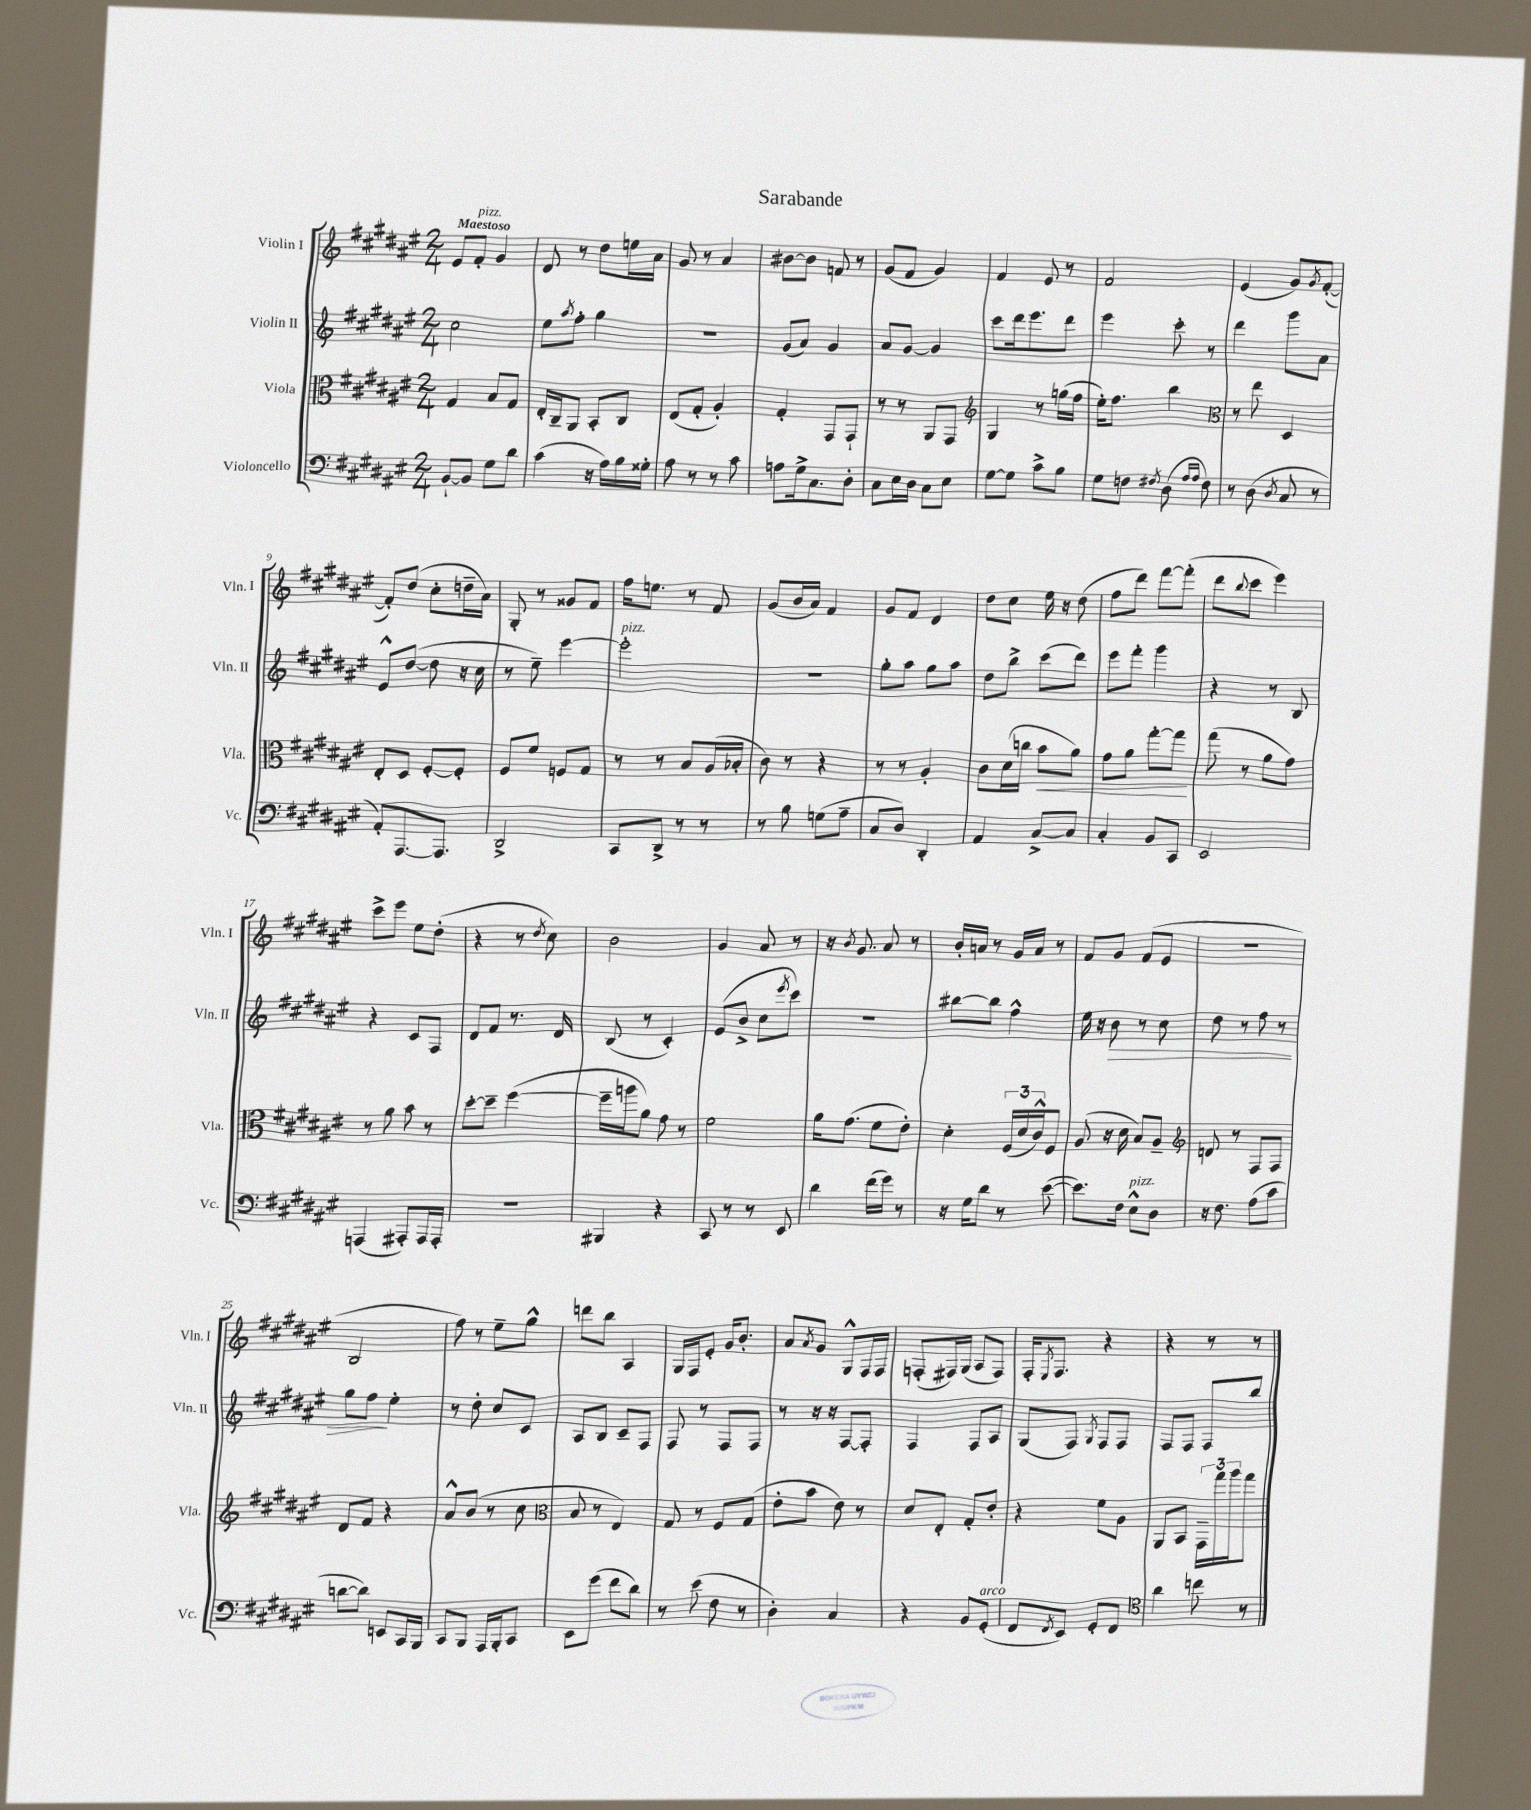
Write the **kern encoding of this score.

**kern	**kern	**kern	**kern
*staff4	*staff3	*staff2	*staff1
*clefF4	*clefC3	*clefG2	*clefG2
*k[f#c#g#d#a#e#]	*k[f#c#g#d#a#e#]	*k[f#c#g#d#a#e#]	*k[f#c#g#d#a#e#]
*M2/4	*M2/4	*M2/4	*M2/4
[8BB`/L	4G#/	2cc#\	8e#/L
8BB/]J	.	.	8f#'/J
8G#\L	8B/L	.	4g#/
8d#\J	8G#/J	.	.
=	=	=	=
(4c#\	16E#'/LL	8ee#\L	8d#/
.	16C#~/J	.	.
.	.	8qaa#/	.
.	8AA#/J	8ff#'\J	8r
16r	8BB'/L	4gg#\	8dd#\L
16A#\LL)	.	.	.
16B\	8C#/J	.	16ee\L
16G##'\JJ	.	.	16a#\JJ
=	=	=	=
8A#\	(8E#/L	2r	8g#/
8r	8G#'/J	.	8r
8r	4A#'/)	.	4a#/
8c#\	.	.	.
=	=	=	=
8A\L	4G#'/	(8g#/L	[8b#\L
16G#^\k	.	8a#/J)	8b#\]J
8.C#\	.	.	.
.	8GG#/L	4g#/	8f/
8D#'\J	8GG#`/J	.	8r
=	=	=	=
8C#\L	8r	8a#/L	(8g#/L
16E#\L	8r	[8g#/J	8f#/J
16D#\JJ	.	.	.
8C#\L	8AA#/L	4g#/]	4g#/)
8E#\J	8GG#/J	.	.
=	=	=	=
*	*clefG2	*	*
[8G#\L	4G#/	8ccc#\L	4f#/
8G#\]J	.	16ddd#\k	.
.	.	8.eee#\	.
8c#^\L	8r	.	8e#/
8B\J	(16gg\LL	8ddd#\J	8r
.	16ff#\JJ	.	.
=	=	=	=
8G#\L	16ee#'\LK)	4eee#\	2f#/
.	8.ff#\J	.	.
8F\J	.	.	.
8qF#/	.	.	.
(8D#\	4bb\	8ccc#'\	.
16qqA#/LL	.	.	.
16qqA#/JJ	.	.	.
8F#\)	.	8r	.
=	=	=	=
*	*clefC3	*	*
8r	8r	4ddd#\	(4e#/
(8D#\	8ee#\	.	.
8qD#/	.	.	.
8C#/	4D#/	8ggg#\L	8g#/L)
.	.	.	8qg#/
8r	.	8a#\J	([8f#'/J
=	=	=	=
8AA#'/L)	8E#'/L	8e#^^/L	8f#'/]L)
[8.AAA#/	8D#/J	([8dd#/J	(8dd#/J
.	[8F#'/L	8dd#\]	8cc#'\L
8.AAA#/]J	.	.	.
.	8F#'/]J	16r	16dd~\L
.	.	16cc#\	16a#\JJ)
=	=	=	=
2DD#^/	8F#/L	8r	8G#'/
.	8f#/J	8ee#~\)	8r
.	8F/L	[4eee#\	8g##/L
.	8G#/J	.	8f#/J
=	=	=	=
8CC#/L	8r	2eee#'\]	16ff#\LK
.	.	.	8.ee\J
8DD#^/J	8r	.	.
8r	8B/L	.	8r
8r	(16A#/L	.	8f#/
.	16B-'/JJ	.	.
=	=	=	=
8r	8c#\)	2r	(8g#/L
8B\	8r	.	16b/L
.	.	.	16a#/JJ)
(8G\L	4r	.	4f#/
8A#~\J	.	.	.
=	=	=	=
8C#/L	8r	8gg#'\L	8g#/L
8D#/J)	8r	8aa#\J	8f#/J
4DD#'/	4A#'/	8gg#\L	4d#/
.	.	8aa#\J	.
=	=	=	=
4AA#/	8c#\L	8dd#\L	8dd#\L
.	(16d#\L	8bb^\J	8cc#\J
.	16cc\JJ	.	.
[8C#^/L	8b\L	(8ccc#\L	16ee#\
.	.	.	16r
8C#/]J	8a#\J)	8ddd#\J)	(8dd#\
=	=	=	=
4C#'/	8g#\L	8eee#\L	8ff#\L
.	8a#\J	8fff#'\J	8ddd#\J)
8BB/L	[8gg#'\L	4ggg#\	[8fff#\L
8CC#/J	8gg#\]J	.	(8fff#'\]J
=	=	=	=
2EE#/	(8gg#\	4r	8ddd#\L
.	.	.	8qqbb/
.	8r	.	8ccc#\J
.	8a#\L	8r	4eee#\)
.	8g#\J)	8B/	.
=	=	=	=
(4AAA/	8r	4r	8ccc#^\L
.	8a#\	.	8eee#\J
8AAA#'/L)	8b\	8c#/L	8ee#\L
16AAA#/L	8r	8F#/J	(8dd#'\J
16AAA#'/JJ	.	.	.
=	=	=	=
2r	[8dd#'\L	8d#/L	4r
.	8dd#~\]J	8f#/J	.
.	([4ff#\	8.r	8r
.	.	.	8qdd#/
.	.	.	8cc#\)
.	.	16d#/	.
=	=	=	=
4BBB#/	16ff#~\]LL	(8B/	2b\
.	16aa\J	.	.
.	8a#\J)	8r	.
4r	8g#\	4c#'/)	.
.	8r	.	.
=	=	=	=
8CC#/	2f#\	(8e#/L	4g#/
8r	.	8b^/J	.
8r	.	8cc#\L	8a#/
.	.	8qeee#/	.
8EE#/	.	8ccc#\J)	8r
=	=	=	=
4d#\	16a#\LK	2r	16r
.	.	.	8qb/
.	(8.g#\J	.	8.g#/
(16f#\LL	8f#\L	.	8a#/
16g#\JJ)	.	.	.
8r	8e#'\J)	.	8r
=	=	=	=
16r	4d#'\	[8bb#\L	16b'/LL
16G#\LK	.	.	16a/JJ
8d#\J	.	8bb#\]J	8r
8r	(24F#/LL	4ff#^^\	16g#/LL
.	24d#/	.	.
.	.	.	16a/JJ
.	24c#^^/J)	.	.
([8e#\	8F#/J	.	8r
=	=	=	=
8.e#\]L)	(8A#/	16ee#\	8f#/L
.	.	16r	.
.	16r	8b\	8g#/J
16F#\Jk	16d#\	.	.
8E#^^\L	8B/L)	8r	(8f#/L
8D#\J	8A#~/J	8cc#\	8e#/J
=	=	=	=
*	*clefG2	*	*
16r	8d/	8dd#\	2r
8.F#\	.	.	.
.	8r	8r	.
(8A#\L	8F#/L	8ff#\	.
8c#\J	8F#/J	8r	.
=	=	=	=
[8d\L	8d#/L	8gg#\L	2B/
8d\]J)	8f#/J	8ff#\J	.
8EE/L	4r	4ee#'\	.
16CC#/L	.	.	.
16BBB/JJ	.	.	.
=	=	=	=
8CC#/L	8a#^^/L	8r	8ff#\)
8BBB/J	(8b/J	8dd#'\	8r
16AAA#/LL	8r	8cc#/L	8ee#~\L
16BBB'/J	.	.	.
8CC#/J	8cc#\	8c#/J	8gg#^^\J
=	=	=	=
*	*clefC3	*	*
8EE#\L	8B/	8A#/L	8ddd\L
(8g#\J	8r	8B/J	8bb\J
8f#\L	4E#/)	8c#~/L	4A#/
8d#\J)	.	8F#/J	.
=	=	=	=
8r	8G#/	8F#/	16G#/LL
.	.	.	16F#/J
(8e#\	8r	8r	8e#'/J
8F#\	8F#/L	8F#/L	16g#/LK
.	.	.	8.b'/J
8r	(8G#/J	8F#/J	.
=	=	=	=
4D#'\)	8e#'\L	8r	8a#/L
.	.	.	8qa#/
.	8b\J	16r	8g#/J
.	.	16r	.
4C#/	8e#\)	[8F#/L	8G#^^/L
.	8r	8F#'/]J	16F#/L
.	.	.	16F#/JJ
=	=	=	=
4r	8d#/L	4F#/	(8F'/L
.	8E#'/J	.	16F#/L)
.	.	.	(16G#/JJ
8BB/L	8G#'/L	8F#/L	8A#/L
(8GG#'/J	8e#'/J	8A#/J	8F#/J)
=	=	=	=
8FF#/L	4r	(8G#/L	16F#'/LK
.	.	.	8qE#/
.	.	.	8.F#/J
8qFF#/	.	.	.
8EE#/J)	.	8F#/J)	.
.	.	8qG#/	.
8GG#'/L	8f#\L	8F#/L	4r
8FF#/J	8A#\J	8F#/J	.
=	=	=	=
*clefC4	*	*	*
4a#\	8AA#/L	8F#/L	4r
.	8BB/J	8F#/J	.
8cc\	24GG#~\LL	8F#/L	8r
.	24gg#\	.	.
.	24aa#\J	.	.
8r	8gg#\J	8bb/J	8r
==	==	==	==
*-	*-	*-	*-
